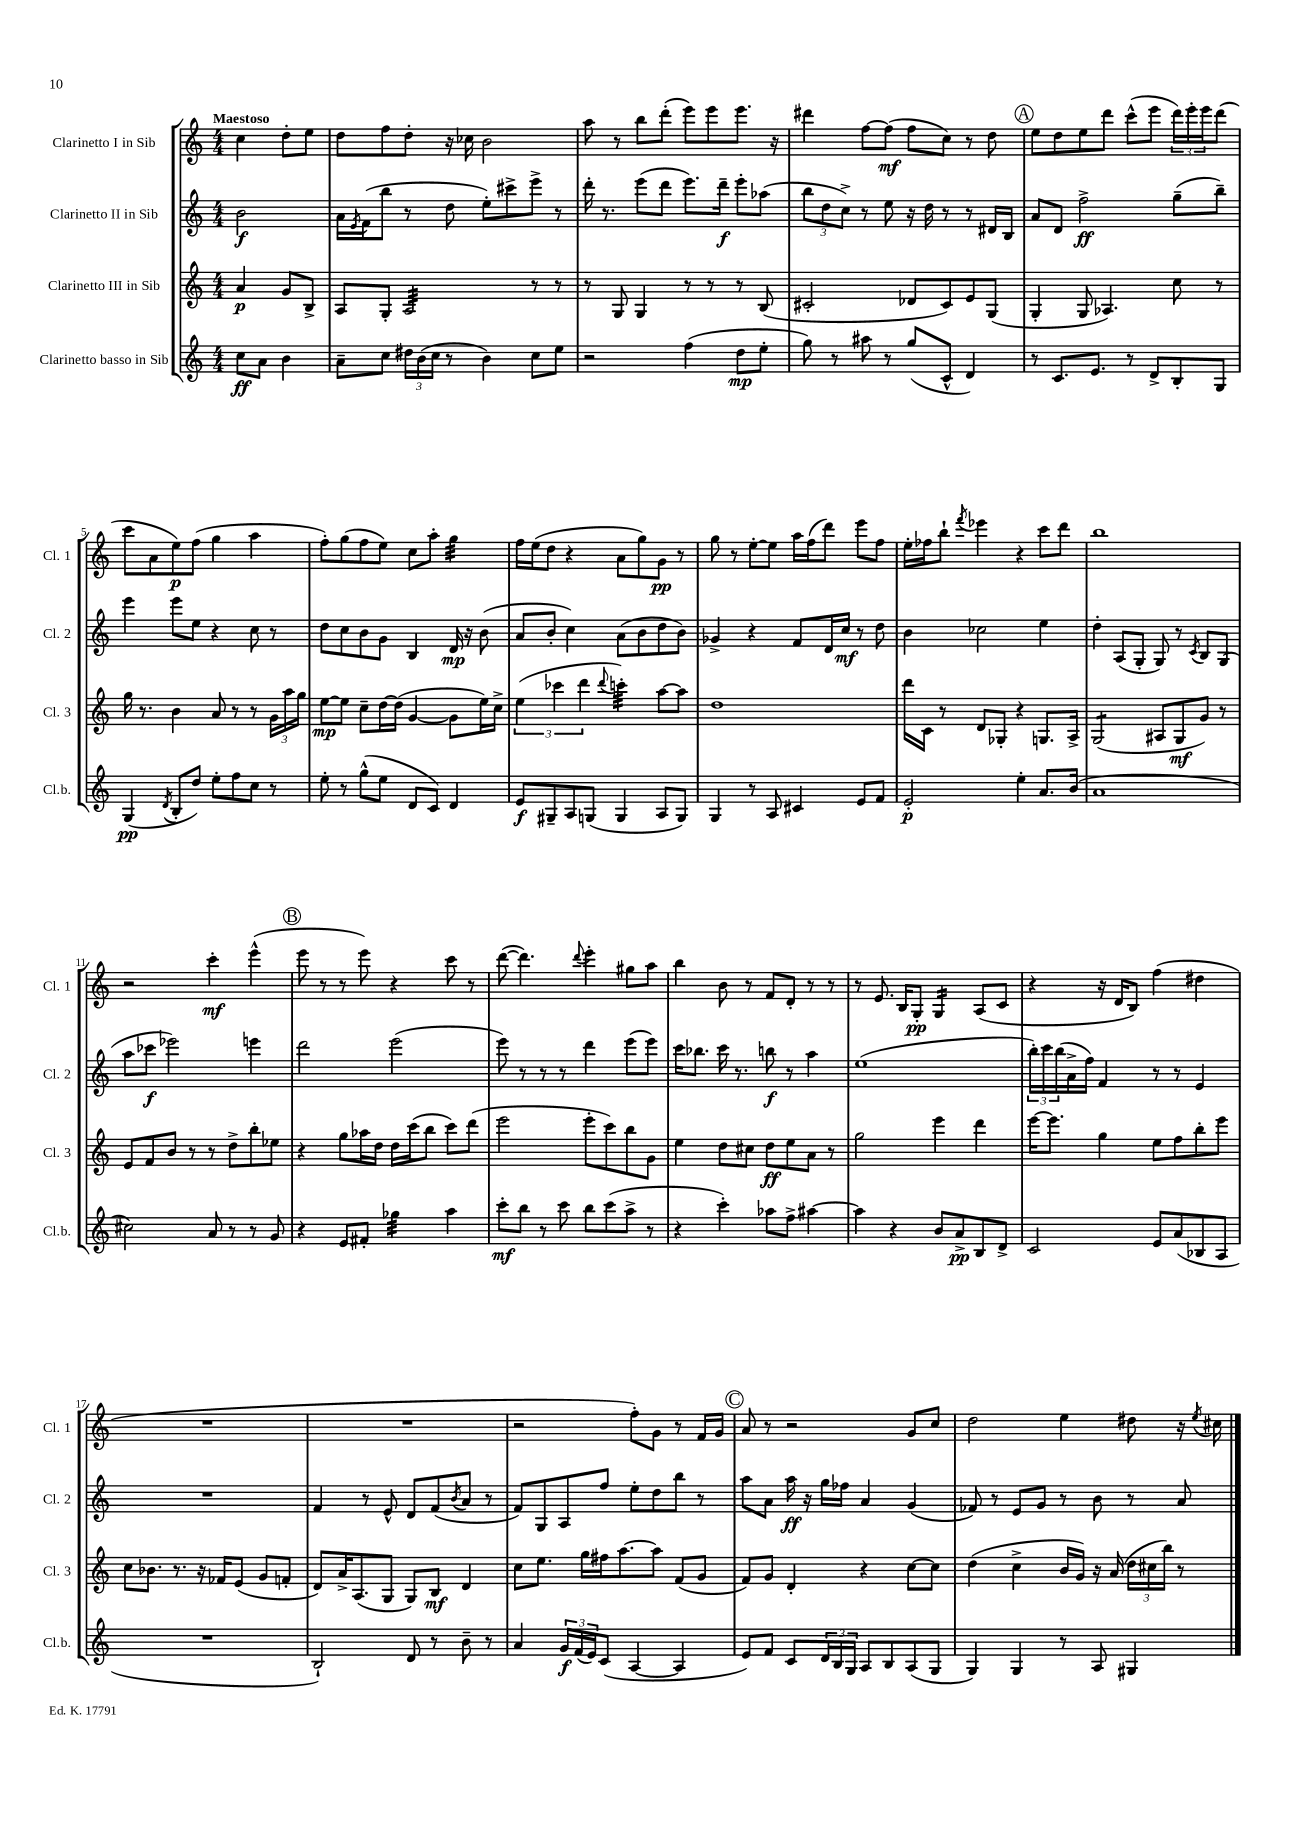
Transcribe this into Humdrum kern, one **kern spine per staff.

**kern	**kern	**kern	**kern
*staff4	*staff3	*staff2	*staff1
*clefG2	*clefG2	*clefG2	*clefG2
*k[]	*k[]	*k[]	*k[]
*M4/4	*M4/4	*M4/4	*M4/4
8cc\L	4a/	2b\	4cc\
8a\J	.	.	.
4b\	8g/L	.	8dd'\L
.	8B^/J	.	8ee\J
=	=	=	=
8a~\L	8A/L	16a\LL	8dd\L
.	.	8qe/	.
.	.	(16f\J	.
8cc\J	8G'/J	8bb\J	8ff\
24dd#\LL	2A/	8r	8dd'\J
(24b\	.	.	.
24cc\JJ	.	.	.
8r	.	8dd\	16r
.	.	.	16cc-\
4b\)	.	8ee'\L)	2b\
.	.	8ccc#^\	.
8cc\L	8r	8eee^\J	.
8ee\J	8r	8r	.
=	=	=	=
2r	8r	16ddd'\	8aa\
.	.	8.r	.
.	8G/	.	8r
.	4G/	(8eee\L	8bb\L
.	.	8ddd\J	(8ddd'\J
(4ff\	8r	8.eee\L)	8eee\L)
.	8r	.	8eee\
.	.	16ddd~\Jk	.
8dd\L	8r	8eee'\L	8.eee\J
8ee'\J	(8B/	(8aa-\J	.
.	.	.	16r
=	=	=	=
8gg\)	2c#'/	12bb\L	4ddd#\
.	.	12dd\	.
8r	.	.	.
.	.	12cc^\J)	.
8aa#\	.	8r	[8ff\L
8r	.	8ee\	(8ff\]J
(8gg/L	8d-/L	16r	8ff\L
.	.	16dd\	.
8c^^/J	8c#/)	8r	8cc\J)
4d/)	8e/	8r	8r
.	(8G/J	16d#/LL	8dd\
.	.	16B/JJ	.
=	=	=	=
8r	4G'/	8a/L	8ee\L
8.c/L	.	8d/J	8dd\
.	8G/	2ff^\	8ee\
8.e/J	.	.	.
.	4.A-/)	.	8ddd\J
8r	.	.	(8ccc^^\L
8d^/L	.	.	8eee\J
8B'/	8cc\	(8gg~\L	24ddd\LL)
.	.	.	24eee'\
.	.	.	24eee\J
8G/J	8r	8bb~\J)	(8ddd\J
=	=	=	=
(4G/	16gg\	4eee\	8ccc\L
.	8.r	.	.
.	.	.	8a\
8qd/	.	.	.
8B'/L	4b\	8eee\L	8ee\)
8dd/J)	.	8ee\J	(8ff\J
8ee'\L	8a/	4r	4gg\
8ff\	8r	.	.
8cc\J	8r	8cc\	4aa\
8r	24g\LL	8r	.
.	24aa\	.	.
.	24gg\JJ	.	.
=	=	=	=
8ee'\	[8ee\L	8dd\L	8ff'\L)
8r	8ee\]J	8cc\	(8gg\
(8gg^^\L	8cc~\L	8b\	8ff\
8ee\J	[16dd\L	8g\J	8ee\J)
.	(16dd\]JJ	.	.
8d/L	[4g/	4B/	8cc\L
8c/J)	.	.	8aa'\J
4d/	8g\]L	16d/	4gg\
.	.	16r	.
.	16ee\L)	(8b\	.
.	16cc^\JJ	.	.
=	=	=	=
8e/L	(6ee\	8a/L	16ff\LL
.	.	.	(16ee\J
8G#~/	.	8b'/J	8dd\J
.	6ccc-\	.	.
8A/	.	4cc\)	4r
.	6ddd\	.	.
(8G/J	.	.	.
.	8qqddd/	.	.
4G/	4ccc'\)	(8a\L	8a\L
.	.	8b\	8gg\)
8A/L	[8aa\L	8dd\	8g\J
8G/J)	8aa\]J	8b\J)	8r
=	=	=	=
4G/	1dd	4g-^/	8gg\
.	.	.	8r
8r	.	4r	[8ee'\L
8A/	.	.	8ee\]J
4c#/	.	8f/L	16aa\LL
.	.	.	(16ff\J
.	.	16d/L	8ddd\J)
.	.	16cc/JJ	.
8e/L	.	8r	8eee\L
8f/J	.	8dd\	8ff\J
=	=	=	=
2e'/	16ddd\LL	4b\	16ee'\LL
.	16c\JJ	.	16ff-\J
.	8r	.	8bb`\J
.	.	.	8qfff/
.	8d/L	2cc-\	4eee-\
.	8G-'/J	.	.
4ee'\	4r	.	4r
8.a/L	8.G/L	4ee\	8ccc\L
.	.	.	8ddd\J
(16b/Jk	16A^/Jk	.	.
=	=	=	=
1a	(2G/	4dd'\	1bb
.	.	(8A/L	.
.	.	8G'/J	.
.	8A#/L	8G/)	.
.	8G/	8r	.
.	.	8qc/	.
.	8g/J)	8B/L	.
.	8r	(8G/J	.
=	=	=	=
2cc#\)	8e/L	8aa\L	2r
.	8f/	8ccc-\J	.
.	8b/J	2eee-\)	.
.	8r	.	.
8a/	8r	.	4ccc'\
8r	8dd^\L	.	.
8r	8bb'\	4eee\	(4eee^^\
8g/	8ee-\J	.	.
=	=	=	=
4r	4r	2ddd\	8eee\
.	.	.	8r
8e/L	8gg\L	.	8r
8f#'/J	16aa-\L	.	8eee\)
.	16dd\JJ	.	.
4gg-\	16dd\LL	(2eee\	4r
.	(16ccc\J	.	.
.	8bb\J	.	.
4aa\	8ccc\L)	.	8ccc\
.	(8ddd\J	.	8r
=	=	=	=
8ccc'\L	2eee\	8eee\)	([8ddd\
8bb\J	.	8r	4.ddd\])
8r	.	8r	.
8ccc\	.	8r	.
.	.	.	8qqddd/
8bb\L	8eee'\L	4ddd\	4eee'\
(8ccc\	8ccc\)	.	.
8aa^\J	8bb\	(8eee\L	8gg#\L
8r	8g\J	8eee\J)	8aa\J
=	=	=	=
4r	4ee\	16ccc\LK	4bb\
.	.	8.bb-\J	.
4ccc'\)	8dd\L	16ccc\	8b\
.	.	8.r	.
.	8cc#\J	.	8r
8aa-\L	8dd\L	8bb\	8f/L
8ff^\J	8ee\	8r	8d'/J
[4aa#\	8a\J	4aa\	8r
.	8r	.	8r
=	=	=	=
4aa#\]	2gg\	(1ee	8r
.	.	.	8.e/
4r	.	.	.
.	.	.	16B/LK
.	.	.	8G'/J
8b/L	4eee\	.	4G/
8a^/	.	.	.
8B/	4ddd\	.	(8A/L
8d^/J	.	.	8c/J
=	=	=	=
2c/	[16eee\LK	24bb'\LL)	4r
.	.	24ccc\	.
.	8.eee\]J	.	.
.	.	(24bb\	.
.	.	16a^\	.
.	.	16ff\JJ)	.
.	4gg\	4f/	16r
.	.	.	16d/LK
.	.	.	8B/J)
8e/L	8ee\L	8r	(4ff\
(8a/	8ff\	8r	.
8B-/	8bb'\	4e/	4dd#\
8A/J	8eee\J	.	.
=	=	=	=
1r	8cc\L	1r	1r
.	8.b-\J	.	.
.	8.r	.	.
.	16r	.	.
.	16f-/LK	.	.
.	(8e/J	.	.
.	8g/L	.	.
.	8f'/J	.	.
=	=	=	=
2B`/)	8d/L)	4f/	1r
.	16a^/K	.	.
.	(8.A/	.	.
.	.	8r	.
.	8G/J	8e^^/	.
8d/	8G/L)	8d/L	.
8r	8B/J	(8f/	.
.	.	8qb/	.
8b~\	4d/	8a/J	.
8r	.	8r	.
=	=	=	=
4a/	8cc\L	8f/L)	2r
.	8.ee\J	8G/	.
24g/LL	.	8A/	.
(24f/	.	.	.
.	16gg\LL	.	.
24e/J)	.	.	.
(8c/J	16ff#\J	8ff/J	.
.	[8.aa\	.	.
[4A/	.	8ee'\L	8ff'\L)
.	8aa\]J	8dd\	8g\J
4A/]	(8f/L	8bb\J	8r
.	8g/J	8r	16f/LL
.	.	.	16g/JJ
=	=	=	=
8e/L)	8f/L)	8aa\L	8a/
8f/J	8g/J	8a\J	8r
8c/L	4d'/	16aa\	2r
.	.	16r	.
24d/L	.	16gg\LL	.
24B/	.	.	.
.	.	16ff-\JJ	.
24G/JJ	.	.	.
8A/L	4r	4a/	.
8B/	.	.	.
(8A/	[8cc\L	(4g/	8g/L
8G/J	8cc\]J	.	8cc/J
=	=	=	=
4G/)	(4dd\	8f-/)	2dd\
.	.	8r	.
4G/	4cc^\	8e/L	.
.	.	8g/J	.
8r	16b/LL	8r	4ee\
.	16g/JJ)	.	.
8A/	16r	8b\	.
.	(16a/	.	.
4G#/	24dd\LL	8r	8dd#\
.	24cc#\	.	.
.	24bb\JJ)	.	.
.	8r	8a/	16r
.	.	.	8qee/
.	.	.	16cc#\
==	==	==	==
*-	*-	*-	*-
